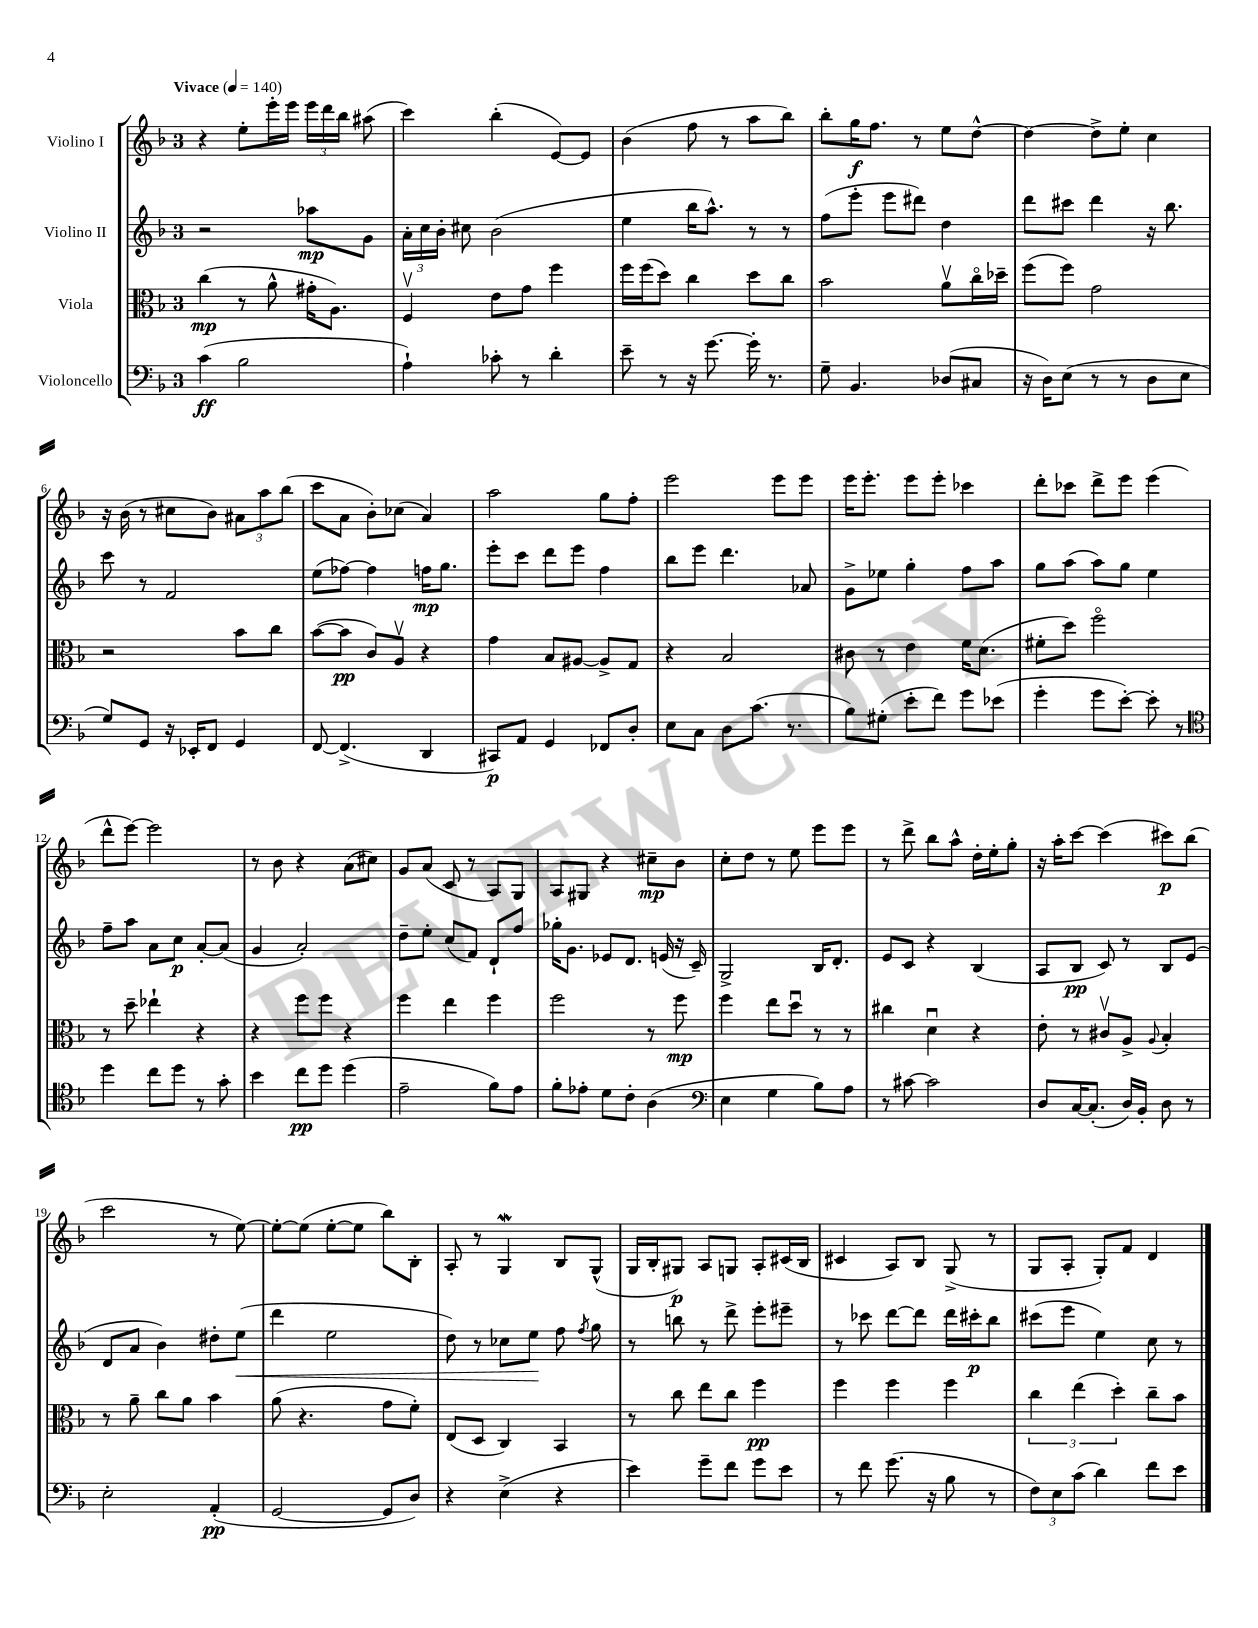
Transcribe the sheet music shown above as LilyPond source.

<<
\new StaffGroup <<
\new Staff = "s0" \with { instrumentName = "Violino I" } {
    \clef treble \key f \major \once \override Staff.TimeSignature.style = #'single-digit \time 3/4 \tempo "Vivace" 4 = 140
    \autoBeamOff r4 e''8[-. e'''16-. e'''16] \tuplet 3/2 { e'''16[ d'''16 bes''16] } ais''8( |
    c'''4) bes''4-.( e'8[~) e'8] |
    bes'4( f''8 r8 a''8[ bes''8]) |
    bes''8[-. g''16\f f''8.] r8 e''8[ d''8]~-^ |
    d''4~ d''8[-> e''8]-. c''4 |
    r16 bes'16( r8 cis''8[ bes'8]) \tuplet 3/2 { ais'8[ a''8 bes''8]( } |
    c'''8[ a'8] bes'8[-.) ces''8]( a'4) |
    a''2 g''8[ f''8]-. |
    e'''2 e'''8[ e'''8] |
    e'''16[ e'''8.]-. e'''8[ e'''8]-. ces'''4 |
    d'''8[-. ces'''8] d'''8[-> e'''8] e'''4( |
    d'''8[-^ e'''8]~) e'''2 |
    r8 bes'8 r4 a'8[( cis''8]) |
    g'8[ a'8]( c'8 r8 a8[) g8] |
    a8[ gis8] r4 cis''8[--\mp bes'8] |
    c''8[-. d''8] r8 e''8 e'''8[ e'''8] |
    r8 d'''8-> bes''8[ a''8]-^ d''16[-. e''16-. g''8]-. |
    r16 a''16[-. c'''8]~ c'''4( cis'''8[\p) bes''8]( |
    c'''2 r8 e''8~) |
    e''8[~-. e''8]( e''8[~-. e''8] bes''8[) bes8]-. |
    a8-. r8 g4\mordent bes8[ g8]-^( |
    g16[ bes16-. gis8]\p) a8[ g8] a8[-. cis'16( bes16] |
    cis'4 a8[) bes8] g8->( r8 |
    g8[ a8]-. g8[-.) f'8] d'4 \bar "|." |
}
\new Staff = "s1" \with { instrumentName = "Violino II" } {
    \clef treble \key f \major \once \override Staff.TimeSignature.style = #'single-digit \time 3/4
    \autoBeamOff r2 aes''8[\mp g'8] |
    \tuplet 3/2 { a'16[-. c''16 bes'16]-. } cis''8 bes'2( |
    e''4 bes''16[ a''8.]-^) r8 r8 |
    f''8[( e'''8]-. e'''8[ dis'''8]) d''4 |
    d'''8[ cis'''8] d'''4 r16 bes''8. |
    c'''8 r8 f'2 |
    e''8[( fes''8]~) fes''4 f''16[\mp g''8.] |
    e'''8[-. c'''8] d'''8[ e'''8] f''4 |
    bes''8[ e'''8] d'''4. aes'8 |
    g'8[-> ees''8] g''4-. f''8[ a''8] |
    g''8[ a''8]( a''8[) g''8] e''4 |
    f''8[-- a''8] a'8[ c''8]\p a'8[~-. a'8]( |
    g'4 a'2-.) |
    d''8[-- e''8]-. c''8[( f'8]) d'8[-! f''8] |
    ges''16[-. g'8.] ees'8[ d'8.] e'16( r16 c'16--) |
    g2-> bes16[ d'8.]-. |
    e'8[ c'8] r4 bes4( |
    a8[ bes8]\pp c'8) r8 bes8[ e'8]( |
    d'8[ a'8] bes'4) dis''8[-. e''8]\<( |
    d'''4 e''2 |
    d''8) r8 ces''8[ e''8]\! f''8 \acciaccatura { f''8 } g''8 |
    r8 b''8 r8 d'''8-> e'''8[-. eis'''8]-- |
    r8 ces'''8 d'''8[~ d'''8] d'''16[ cis'''16-.\p bes''8] |
    cis'''8[( e'''8] e''4) c''8 r8 \bar "|." |
}
\new Staff = "s2" \with { instrumentName = "Viola" } {
    \clef alto \key f \major \once \override Staff.TimeSignature.style = #'single-digit \time 3/4
    \autoBeamOff c''4\mp( r8 a'8-^ gis'16[-. a8.]) |
    f4\upbow e'8[ g'8] f''4 |
    f''16[ f''16( d''8]) c''4 d''8[ c''8] |
    bes'2 a'8[\upbow c''16\flageolet des''16]-- |
    f''8[( f''8]) g'2 |
    r2 bes'8[ c''8] |
    bes'8[~( bes'8]\pp c'8[) a8]\upbow r4 |
    g'4 bes8[ ais8]~ ais8[-> g8] |
    r4 bes2 |
    cis'8 r8 e'4 f'16[ d'8.]( |
    fis'8[-. d''8]) f''2\flageolet |
    r8 d''8-- ees''4-! r4 |
    r4 f''8[ f''8] r4 |
    f''4 e''4 f''4 |
    f''2 r8 f''8\mp |
    f''4 e''8[ d''8]\downbow r8 r8 |
    cis''4 d'4\downbow r4 |
    e'8-. r8 cis'8[\upbow a8]-> \appoggiatura { a8 } bes4-. |
    r8 a'8-- c''8[ a'8] bes'4 |
    a'8( r4. g'8[ f'8]-.) |
    e8[( d8] c4) bes,4 |
    r8 c''8 e''8[ c''8] f''4\pp |
    f''4 f''4 f''4 |
    \tuplet 3/2 { c''4 e''4( d''4-.) } c''8[-- bes'8] \bar "|." |
}
\new Staff = "s3" \with { instrumentName = "Violoncello" } {
    \clef bass \key f \major \once \override Staff.TimeSignature.style = #'single-digit \time 3/4
    \autoBeamOff c'4\ff( bes2 |
    a4-!) ces'8-. r8 d'4-. |
    e'8-- r8 r16 g'8.~ g'16-. r8. |
    g8-- bes,4. des8[( cis8] |
    r16 d16[) e8]( r8 r8 d8[ e8] |
    g8[) g,8] r16 ees,16[-. f,8] g,4 |
    f,8~ f,4.->( d,4 |
    cis,8[\p) a,8] g,4 fes,8[ d8]-. |
    e8[ c8] d8[ c'8.]( r8. |
    bes8[) gis8]-.( e'8[-. f'8]) g'8[ ees'8]( |
    g'4-. g'8[ e'8]~-.) e'8-. r8 |
    \clef tenor d''4 c''8[ d''8] r8 g'8-. |
    bes'4 c''8[\pp d''8] d''4( |
    e'2-- f'8[) e'8] |
    f'8[-. ees'8]-. d'8[ c'8]-. a4( |
    \clef bass e4 g4 bes8[) a8] |
    r8 cis'8~ cis'2 |
    d8[ c16~ c8.]-.( d16[) bes,16]-. d8 r8 |
    e2-. a,4-.\pp( |
    g,2~ g,8[ d8]) |
    r4 e4->( r4 |
    e'4) g'8[-- f'8] g'8[ e'8] |
    r8 f'8 g'8.( r16 bes8 r8 |
    \tuplet 3/2 { f8[) e8 c'8]( } d'4) f'8[ e'8] \bar "|." |
}
>>
>>
